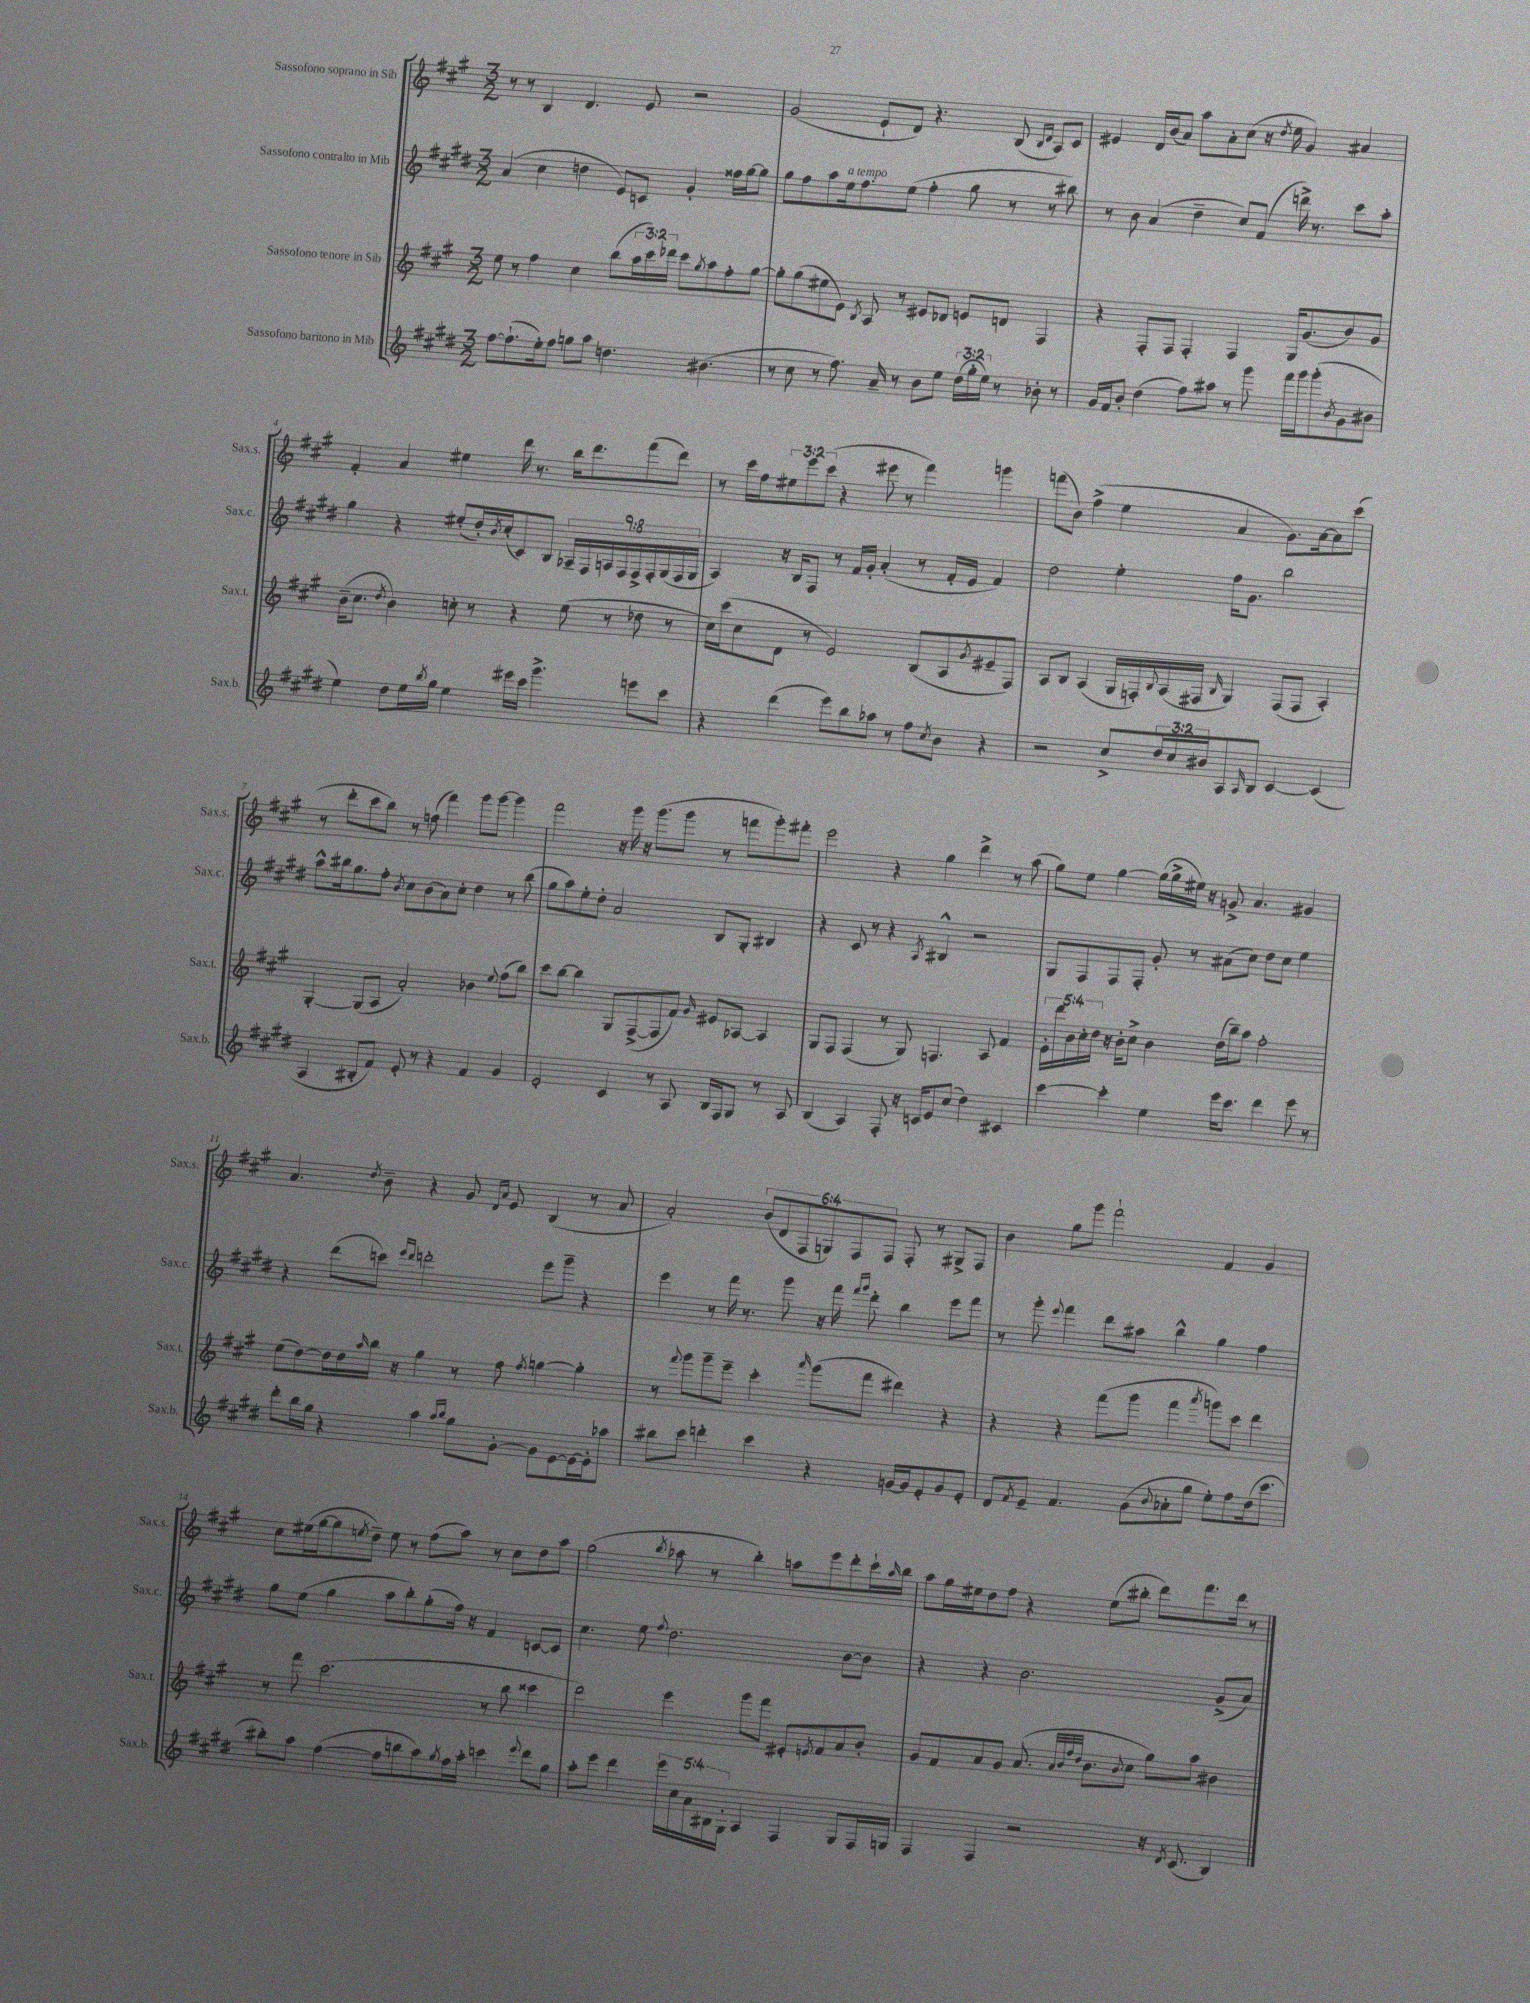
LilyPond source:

<<
\new StaffGroup <<
\new Staff = "s0" \with { instrumentName = "Sassofono soprano in Sib" shortInstrumentName = "Sax.s." } {
    \clef treble \key a \major \numericTimeSignature \time 3/2 \override Staff.TupletNumber.text = #tuplet-number::calc-fraction-text
    r8 r8 b4 d'4. e'8 r2 |
    gis'2( e'8-! d'8) r4. b8( \grace { b16 d'16 } a8) cis'8 |
    eis'4 d'16 b'16( a'8) a''8 a'8-. cis''8( r16 \acciaccatura { d''8 } e''16 gis'4) ais'4 |
    fis'4-. a'4 eis''4 d'''16 r8. b''16 d'''8. fis'''8( d'''8) |
    r8 cis'''16 fis''16 \tuplet 3/2 { eis''8 e'''8 cis'''8( } r4 eis'''8 r8 fis'''4) g'''4 |
    f'''8( b'8) fis''4->( e''4 a'4 gis'8.) a'16~ a'8 cis'''8( |
    r8 d'''8-. cis'''8 b''8) r8 f''8( fis'''4) gis'''8 gis'''8~ gis'''4 |
    fis'''2 r16 gis'''16 r16 gis'''8.( gis'''8 r8 f'''8 gis'''8-.) fis'''8-. |
    e'''2 r4 gis''4 d'''4-> r8 a''8( |
    gis''8) e''8 gis''4~ gis''16( gis''16-> eis''16) r16 g'8-> a'4. gis'4 |
    a'4. \acciaccatura { d''8 } b'8-- r4 gis'8 \grace { d'16 a'16 } e'8 b4( r8 a'8 |
    a'2-.) \tuplet 6/4 { b'8( d'8 fis8 g8) fis8 fis8 } fis8-. r8 gis8-> fis8 |
    b'4 gis''8 gis'''8 fis'''2-! fis'4 gis'4 |
    cis''8 eis''16( gis''16~ gis''8 \acciaccatura { e''8 } d''8--) e''8 r8 fis''8( a''8) r8 cis''8 d''8 a''8 |
    gis''2( \acciaccatura { b''8 } aes''8 r8 b''4-.) a''8 e'''8 d'''8-. cis'''16-! \grace { a''16 } b''16 |
    a''8 gis''16 eis''16 d''8 fis''8 r4 eis''8( bis''8-. d'''8) fis'''8. d'''16 r8 \bar "|." |
}
\new Staff = "s1" \with { instrumentName = "Sassofono contralto in Mib" shortInstrumentName = "Sax.c." } {
    \clef treble \key e \major \numericTimeSignature \time 3/2 \override Staff.TupletNumber.text = #tuplet-number::calc-fraction-text
    a'4( cis''4 d''4 e'8) c'8 gis'4-. fisis''16 gis''16~ gis''8 |
    gis''8 fis''8 a''8 e''16^\markup { \italic "a tempo" } fis''8. e''8( fis''4-. gis''8 r8 r8 bis''8) |
    r8 b'8 a'4( dis''4-- cis''8) fis'8( d'''16->) r8. cis'''8 a''8-. |
    gis''4 r4 eis''8-.( dis''16-.) \acciaccatura { b'8 } cis''16-.( cis'8) b8 \tuplet 9/8 { aes16-- fis16 a16 fis16 fis16-> fis16-. gis16( fis16 gis16 } |
    a4) r16 b16 fis8 r8 fis'16 gis'16-. a'4-.( r8 fis'16-. e'16 fis'4) |
    dis''2 e''4-. fis''16 gis'8. b''2 |
    a''8-^ bis''16 gis''8. fis''8-. \acciaccatura { b'8 } cis''8 b'8( a'8) cis''8-. dis''4 r8 bis''8( |
    gis''8 a''8) e''8-. dis''8-. a'2 b8 gis8-. bis4 |
    r4 cis'8 r8 r4 \acciaccatura { a8 } bis4-^ r2 |
    gis8 fis8 fis8 fis8-. gis'8-. r8 ais'8( cis''8) dis''8 cis''8 e''4 |
    r4 dis'''8( c'''8) \grace { e'''16 dis'''16 } d'''2-. e'''8 gis'''8-- r4 |
    e'''4 r8 fis'''16 r8. gis'''8 r16 fis'''16 \grace { fis'''16 gis'''16 } dis'''8-. b''4 e'''8 fis'''8 |
    r8 gis'''8-. \appoggiatura { e'''8 } fis'''4 dis'''8 ais''8 b''4-^ gis''4 fis''4 |
    gis''8 e''8( gis''4 a''8 b''8-.) gis''8-.( fis''16) r16 fis'4 c'8~ c'8 |
    cis''4. e''8 \appoggiatura { fis''8 } dis''2. b'8~ b'8 |
    r4 r4 b'2. gis'8->( a'8) \bar "|." |
}
\new Staff = "s2" \with { instrumentName = "Sassofono tenore in Sib" shortInstrumentName = "Sax.t." } {
    \clef treble \key a \major \numericTimeSignature \time 3/2 \override Staff.TupletNumber.text = #tuplet-number::calc-fraction-text
    e''8 r8 fis''4 cis''4 b''8( \tuplet 3/2 { a''16 cis'''16) des'''16 } cis'''8 \acciaccatura { gis''8 } a''8 fis''8-. gis''8~ |
    gis''8-. gis''8( eis''8 e'8) \acciaccatura { b8 } a8 r8 eis'8 des'8 e'8 d'8 fis4 |
    r4 fis8-. fis8 fis4-. fis4 gis16 gis'8.( b'8) gis'8 |
    b'16--( cis''8. \acciaccatura { d''8 } b'4) c''8-. r8 r4 e''8( r8 des''8 r8 |
    cis''16) cis'''16( cis''8 d'8 r8 e'2) b8( a8 \acciaccatura { gis'8 } eis'8-- fis8) |
    a8 b8 a4( gis16 f16-.) \appoggiatura { b8 } a16( fis16 \grace { b16 } gis4) fis8( fis8 a4-.) |
    gis4~-. gis8( a8 a'2-.) bes'4 \appoggiatura { e''8 } fis''8( b''8) |
    cis'''8 b''8~ b''4 gis8 fis8~->( fis8 fis'8) \grace { gis'16 } eis'8 aes8~ aes4 |
    gis8 fis8 fis4( r8 gis8) f4. a8 fis'4 |
    \tuplet 5/4 { e'16-. d'''16 b'16 cis''16-. d''16 } r16 b'16-. cis''8-> b'4 d''16( b''16--) a''8 fis''2-. |
    e''8( d''8~) d''16 d''16 \grace { a''16 } b''16 r16 gis''4 r8 fis''8 \acciaccatura { fis''8 } g''4~ g''4-. |
    r8 \appoggiatura { fis'''8 } gis'''8 gis'''8-- e'''8-- cis'''4-. \grace { a'''16 } gis'''8( fis'''8 dis'''4) r4 |
    r4 r4 fis'''8( gis'''8 fis'''4 \acciaccatura { a'''8 } g'''8) cis'''8 d'''4 |
    r8 fis'''8 cis'''2.( r8 b''8 cisis'''4 |
    d'''2) e'''4 gis'''8 fis'''8 eis'8-. \acciaccatura { e'8 } fis'8 a'8 b'8-. |
    gis'8 fis'8 a'8 gis'8 a'8.( \grace { a'32 b'32 fis''32 d''32 } b'8. \appoggiatura { b'8 } cis''8 gis''8) a''8 bis'4 \bar "|." |
}
\new Staff = "s3" \with { instrumentName = "Sassofono baritono in Mib" shortInstrumentName = "Sax.b." } {
    \clef treble \key e \major \numericTimeSignature \time 3/2 \override Staff.TupletNumber.text = #tuplet-number::calc-fraction-text
    fis''8~ fis''8.-!( e''16-.) fis''8 g''8 a''8 d''4. bis'4.( |
    r8 cis''8 r8 fis''8.) a'16-- r8 b'8 e''8 \tuplet 3/2 { dis''16( gis''16-. e''16) } r8 bes'8-. r8 |
    gis'16 fis'16 b'8-. dis''4( fis''8) ais''8 r8 gis'''8 fis'''16 gis'''16 gis'''8-.( \acciaccatura { b'8 } gis'8 bis'8 |
    e''4) dis''8 e''16 \acciaccatura { b''8 } gis''16 e''4 eis'''16 cis'''16 gis'''4.-> e'''8 cis'''8 |
    r4 dis'''4( e'''8) b''8 aes''8 r8 fis''8 \acciaccatura { cis''8 } b'8 r4 |
    r2 cis''8-> \tuplet 3/2 { dis''16 cis''16 bis'16 } a8 \grace { a16 } b8 cis'4~ cis'4( |
    a4 bis8-. fis'8) e'8-. r8 r4 fis'4 gis'4 |
    e'2-. cis'4 r8 a8 b16 fis16 gis8 r8 a8 |
    b4( a4) fis8-. r16 c'16 e'8 cis''8( dis''4) cis'4 |
    cis'''4~ cis'''4-. e''4 e'''16 cis'''8. dis'''4 e'''8 r8 |
    dis'''8-. b''16 gis''16 r4 a''4 \grace { a''16 b''16 } gis''8 gis'8~-. gis'8 e'8~ e'16~ e'16-. aes''8 |
    bis''8 cis'''8 d'''4-. cis'''4 r4 g'16~ g'16 e'8-. g'8 e'8-. |
    dis'8 \acciaccatura { fis'8 } e'8-- fis'4. gis'8( \appoggiatura { b'8 } aes'8-. gis''8 e''8-.) fis''8 dis''16( cis'''8. |
    bis''8-.) a''8 fis''4~( fis''8 b''8 a''8) \acciaccatura { gis''8 } fis''16 a''16-. c'''4 \appoggiatura { e'''8 } dis'''8 gis''8 |
    a''8-. e'''8 dis'''4 \tuplet 5/4 { e'''16 cis''16 a'16 bis16 gis16-. } a4 fis4 gis8 fis16 g16 |
    fis4 fis4 r2 r16 \acciaccatura { dis'8 } cis'8.( b4) \bar "|." |
}
>>
>>
